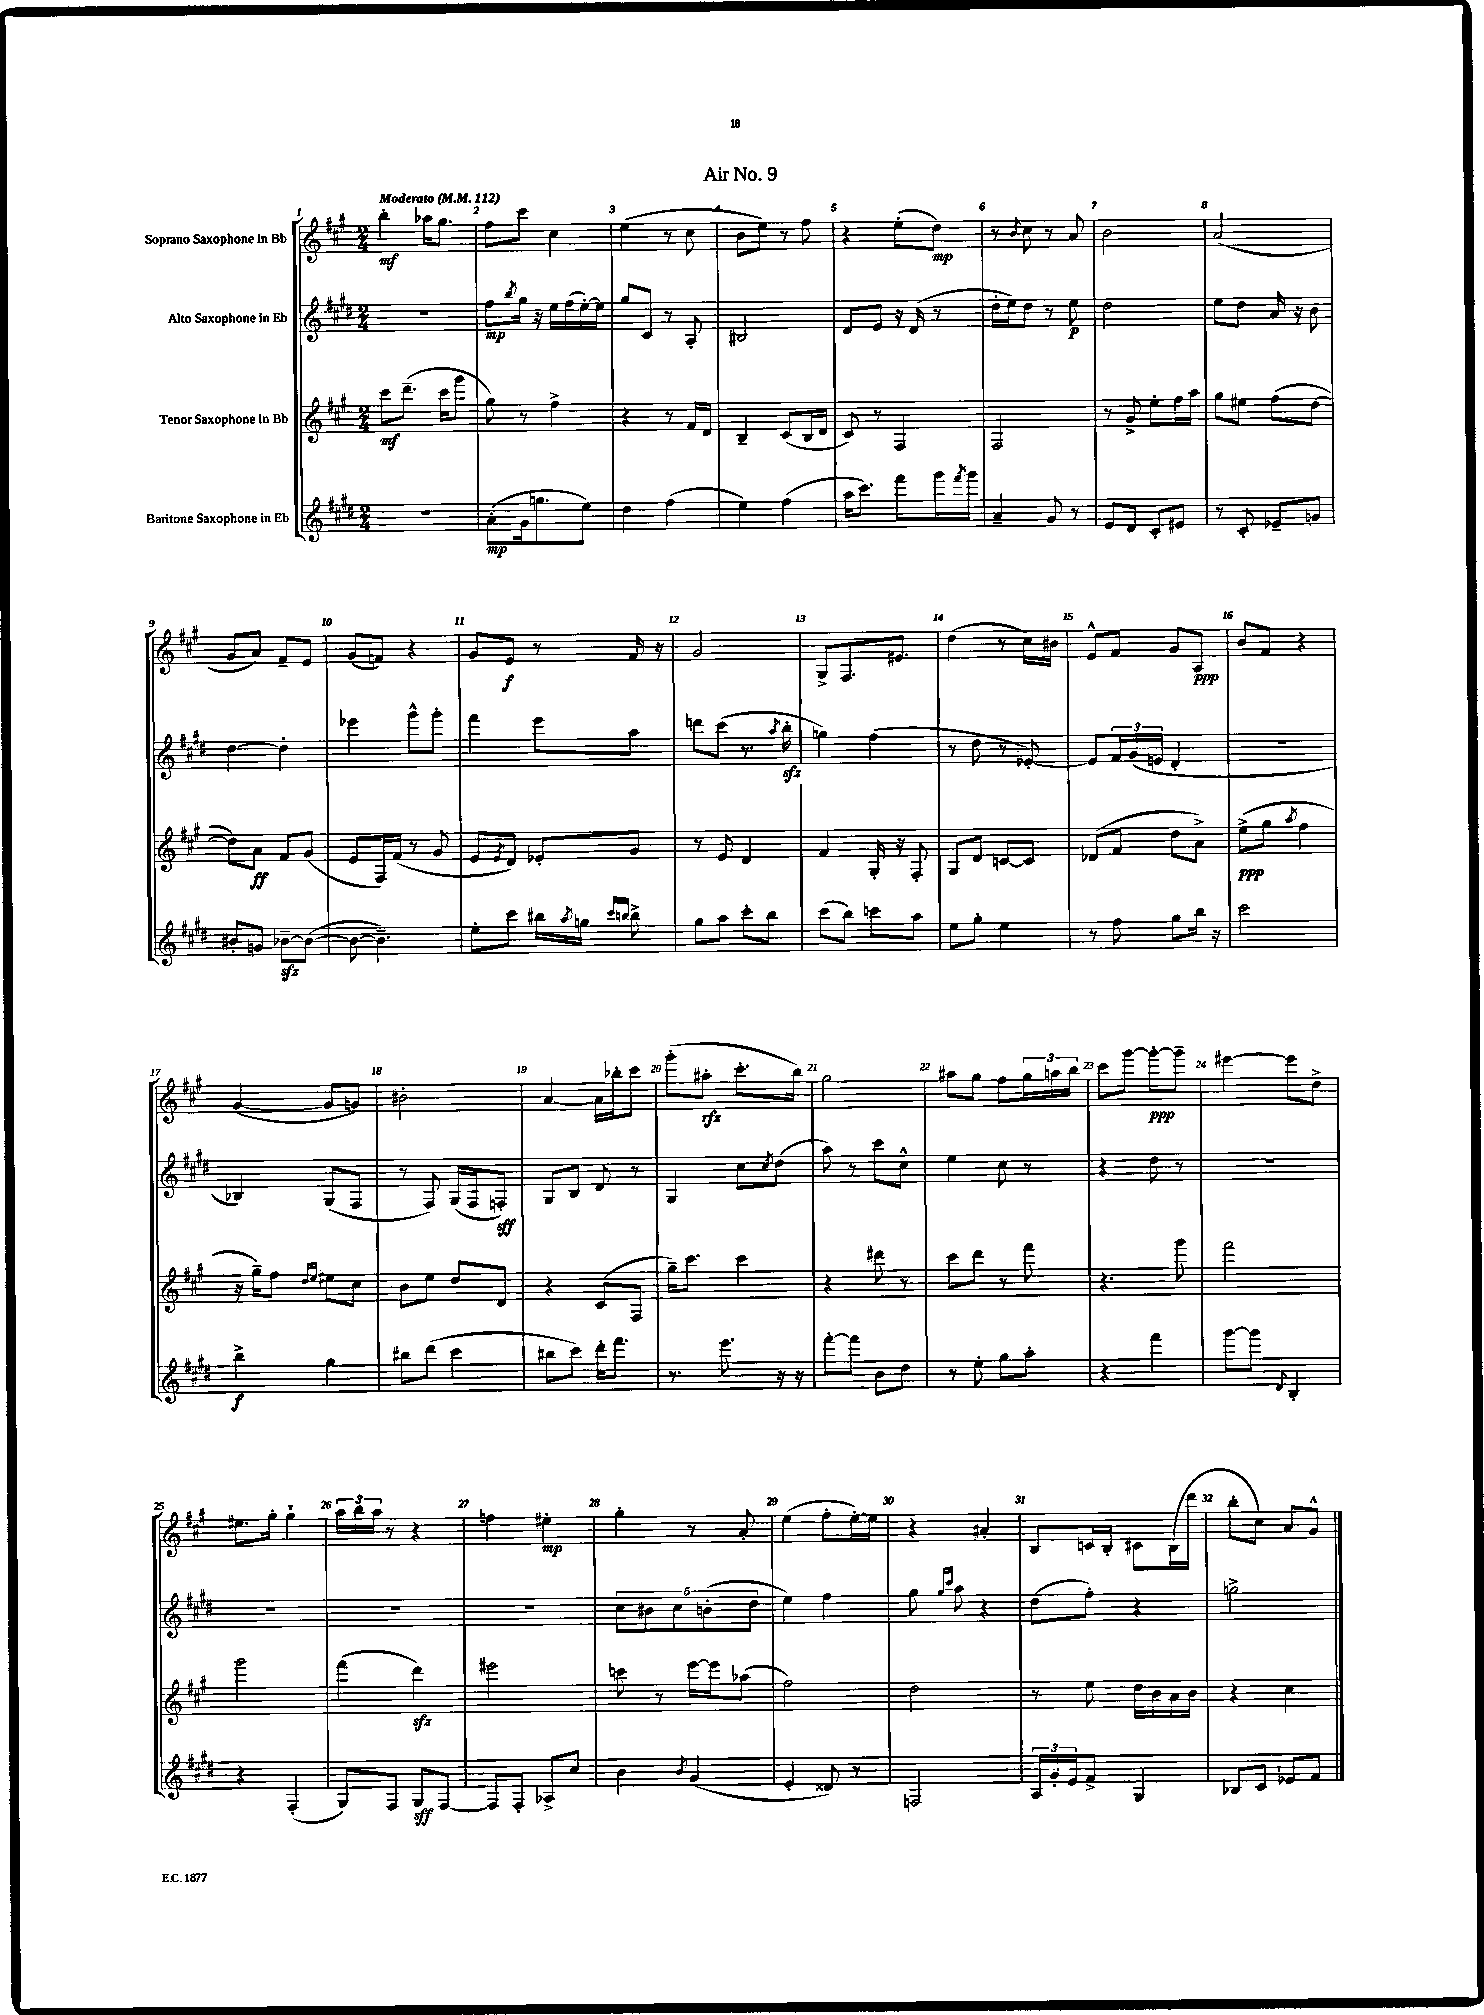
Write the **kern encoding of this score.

**kern	**dynam	**kern	**dynam	**kern	**dynam	**kern	**dynam
*part4	*part4	*part3	*part3	*part2	*part2	*part1	*part1
*staff4	*staff4	*staff3	*staff3	*staff2	*staff2	*staff1	*staff1
*I"Baritone Saxophone in Eb	*	*I"Tenor Saxophone in Bb	*	*I"Alto Saxophone in Eb	*	*I"Soprano Saxophone in Bb	*
*clefG2	*	*clefG2	*	*clefG2	*	*clefG2	*
*k[f#c#g#d#]	*	*k[f#c#g#]	*	*k[f#c#g#d#]	*	*k[f#c#g#]	*
*M2/4	*	*M2/4	*	*M2/4	*	*M2/4	*
*MM112	*	*MM112	*	*MM112	*	*MM112	*
=1	=1	=1	=1	=1	=1	=1	=1
!	!	!	!	!	!	!LO:TX:a:B:t=Moderato	!
2r	.	8ccc#\L	mf	2r	.	4bb'\	mf
.	.	(8.ddd~\J	.	.	.	.	.
.	.	.	.	.	.	16aa-X\KL	.
.	.	16ccc#\KL	.	.	.	8.gg#\J	.
.	.	8ggg#\J	.	.	.	.	.
=2	=2	=2	=2	=2	=2	=2	=2
(8a'\L	mp	8gg#\)	.	8ff#\L	mp	8ff#\L	.
.	.	.	.	8qbb/	.	.	.
16g#\k	.	8r	.	16gg#\Jk	.	8ccc#\J	.
8.ggn\	.	.	.	16r	.	.	.
.	.	4ff#^\	.	16ee\LL	.	4cc#\	.
.	.	.	.	(16ff#\	.	.	.
8ee\J)	.	.	.	[16ee'\)	.	.	.
.	.	.	.	16ee\JJ]	.	.	.
=3	=3	=3	=3	=3	=3	=3	=3
4dd#\	.	4r	.	8gg#/L	.	(4ee\	.
.	.	.	.	8c#/J	.	.	.
(4ff#\	.	8r	.	8r	.	8r	.
.	.	16f#/LL	.	8A'/	.	8cc#\	.
.	.	16d/JJ	.	.	.	.	.
=4	=4	=4	=4	=4	=4	=4	=4
4ee\)	.	4B~/	.	2B#X/	.	8b\L	.
.	.	.	.	.	.	8ee\J)	.
(4ff#\	.	(8c#/L	.	.	.	8r	.
.	.	16B/L	.	.	.	8ff#\	.
.	.	16d/JJ	.	.	.	.	.
=5	=5	=5	=5	=5	=5	=5	=5
16aa\KL	.	8c#/)	.	8d#/L	.	4r	.
8.ccc#\J)	.	.	.	.	.	.	.
.	.	8r	.	8e/J	.	.	.
8fff#\L	.	4F#/	.	16r	.	(8ee'\L	.
.	.	.	.	(16d#/	.	.	.
16ggg#\L	.	.	.	8r	.	8dd\J)	mp
8qfff#/	.	.	.	.	.	.	.
16ggg#\JJ	.	.	.	.	.	.	.
=6	=6	=6	=6	=6	=6	=6	=6
4a~/	.	2F#/	.	16dd#'\LL	.	8r	.
.	.	.	.	16ee\J)	.	.	.
.	.	.	.	.	.	8qb/	.
.	.	.	.	8dd#\J	.	8cc#\	.
8g#/	.	.	.	8r	.	8r	.
8r	.	.	.	8ee\	p	8a/	.
=7	=7	=7	=7	=7	=7	=7	=7
8e/L	.	8r	.	2dd#\	.	2b\	.
8d#/J	.	8g#^/	.	.	.	.	.
8c#'/L	.	8ee'\L	.	.	.	.	.
8e#X/J	.	16ff#\L	.	.	.	.	.
.	.	16aa\JJ	.	.	.	.	.
=8	=8	=8	=8	=8	=8	=8	=8
8r	.	8gg#\L	.	8ee\L	.	(2a/	.
8c#'/	.	8ee#X\J	.	8dd#\J	.	.	.
8e-X~/L	.	(8ff#\L	.	16a/	.	.	.
.	.	.	.	16r	.	.	.
8gn/J	.	[8dd\J	.	8b\	.	.	.
!!LO:LB:g=z
=9	=9	=9	=9	=9	=9	=9	=9
8b#X'/L	.	8dd\L])	.	[4dd#\	.	8g#/L	.
8gn/J	.	8a\J	ff	.	.	8a/J)	.
[8b-Xzz~\L	.	8f#/L	.	4dd#'\]	.	8f#~/L	.
(8b-\J_	.	(8g#/J	.	.	.	8e/J	.
=10	=10	=10	=10	=10	=10	=10	=10
8b-\_	.	8e/L	.	4eee-X\	.	(8g#/L	.
4.b-~\])	.	16F#/L)	.	.	.	8fn/J)	.
.	.	(16f#/JJ	.	.	.	.	.
.	.	8r	.	8ggg#^^\L	.	4r	.
.	.	8g#/	.	8ggg#'\J	.	.	.
=11	=11	=11	=11	=11	=11	=11	=11
8ee'\L	.	8e/L	.	4fff#\	.	8g#/L	.
.	.	8qe/	.	.	.	.	.
8ccc#\J	.	8d/J)	.	.	.	8e/J	f
16bb#X\LL	.	8e-X'/L	.	8eee\L	.	8r	.
8qaa/	.	.	.	.	.	.	.
16ggn\JJ	.	.	.	.	.	.	.
16qqccc#/LL	.	.	.	.	.	.	.
16qqbbn/JJ	.	.	.	.	.	.	.
8bb^\	.	8g#/J	.	8aa\J	.	16f#/	.
.	.	.	.	.	.	16r	.
=12	=12	=12	=12	=12	=12	=12	=12
8gg#\L	.	8r	.	8dddn\L	.	2g#/	.
8aa\J	.	8e/	.	(8ccc#\J	.	.	.
8ccc#'\L	.	4d/	.	8.r	.	.	.
8bb\J	.	.	.	.	.	.	.
.	.	.	.	8qaa/	.	.	.
.	.	.	.	16bbzz'\	.	.	.
=13	=13	=13	=13	=13	=13	=13	=13
(8ccc#\L	.	4f#/	.	4ggn\)	.	8G#^/L	.
8bb\J)	.	.	.	.	.	8.F#/	.
8cccn\L	.	16G#'/	.	(4ff#\	.	.	.
.	.	16r	.	.	.	8.e#X/J	.
8aa\J	.	8F#'/	.	.	.	.	.
=14	=14	=14	=14	=14	=14	=14	=14
8ee\L	.	8G#/L	.	8r	.	(4dd\	.
8gg#'\J	.	8d/J	.	8dd#\	.	.	.
4ee\	.	[8cn/L	.	8r	.	8r	.
.	.	8c/J]	.	[8e-X'/)	.	16cc#\LL)	.
.	.	.	.	.	.	16b#X\JJ	.
=15	=15	=15	=15	=15	=15	=15	=15
8r	.	(8d-X/L	.	8e-/L]	.	8e^^/L	.
8ff#\	.	8f#/J	.	24f#/L	.	8f#/J	.
.	.	.	.	(24g#/	.	.	.
.	.	.	.	24en/JJ	.	.	.
8gg#\L	.	8dd\L	.	4d#'/	.	8g#/L	.
16bb\Jk	.	8a^\J)	.	.	.	8A/J	ppp
16r	.	.	.	.	.	.	.
=16	=16	=16	=16	=16	=16	=16	=16
2ccc#\	.	(8ee^\L	ppp	2r	.	8b/L	.
.	.	8gg#\J	.	.	.	8f#/J	.
.	.	8qaa/	.	.	.	.	.
.	.	4ff#\	.	.	.	4r	.
!!LO:LB:g=z
=17	=17	=17	=17	=17	=17	=17	=17
4bb^\	f	16r	.	4B-X/)	.	([4g#/	.
.	.	16gg#~\KL)	.	.	.	.	.
.	.	8ff#\J	.	.	.	.	.
.	.	16qqdd/LL	.	.	.	.	.
.	.	16qqee/JJ	.	.	.	.	.
4gg#\	.	8ee#X\L	.	(8G#/L	.	8g#/L]	.
.	.	8cc#\J	.	8F#/J	.	8gn/J)	.
=18	=18	=18	=18	=18	=18	=18	=18
8bb#X\L	.	8b\L	.	8r	.	2b#X'\	.
(8ddd#\J	.	8ee\J	.	8F#/)	.	.	.
4ccc#\	.	8dd/L	.	(16G#/LL	.	.	.
.	.	.	.	16F#/J	.	.	.
.	.	8d/J	.	8Fn'/J)	sff	.	.
=19	=19	=19	=19	=19	=19	=19	=19
8bb#X\L	.	4r	.	8G#/L	.	[4a/	.
8ccc#\J)	.	.	.	8B/J	.	.	.
16ddd#'\KL	.	(8c#/L	.	8d#/	.	16a\LL]	.
8.fff#\J	.	.	.	.	.	16bb-X'\J	.
.	.	8F#/J	.	8r	.	8ccc#\J	.
=20	=20	=20	=20	=20	=20	=20	=20
8.r	.	16gg#~\KL)	.	4G#/	.	(8ggg#'\L	.
.	.	8.ccc#\J	.	.	.	.	.
.	.	.	.	.	.	8aa#X'\J	rfz
8.eee\	.	.	.	.	.	.	.
.	.	4ccc#\	.	8cc#\L	.	8.ccc#'\L	.
.	.	.	.	8qcc#/	.	.	.
16r	.	.	.	(8dd#\J	.	.	.
16r	.	.	.	.	.	16bb\Jk)	.
=21	=21	=21	=21	=21	=21	=21	=21
[8fff#'\L	.	4r	.	8aa\)	.	2gg#\	.
8fff#\J]	.	.	.	8r	.	.	.
8b\L	.	8ddd#X\	.	8ccc#\L	.	.	.
8dd#\J	.	8r	.	8cc#^^\J	.	.	.
=22	=22	=22	=22	=22	=22	=22	=22
8r	.	8ccc#\L	.	4ee\	.	8aa#X\L	.
8ee'\	.	8ddd\J	.	.	.	8gg#\J	.
8gg#\L	.	8r	.	8cc#\	.	8ff#\L	.
8aa'\J	.	8fff#\	.	8r	.	24gg#\L	.
.	.	.	.	.	.	24aan\	.
.	.	.	.	.	.	24bb\JJ	.
=23	=23	=23	=23	=23	=23	=23	=23
4r	.	4.r	.	4r	.	8ccc#\L	.
.	.	.	.	.	.	[8ggg#\J	.
4fff#\	.	.	.	8dd#\	.	8ggg#'\L_	ppp
.	.	8ggg#\	.	8r	.	8ggg#~\J]	.
=24	=24	=24	=24	=24	=24	=24	=24
[8ggg#\L	.	2fff#\	.	2r	.	[4eee#X\	.
8ggg#\J]	.	.	.	.	.	.	.
8qqd#/	.	.	.	.	.	.	.
4B'/	.	.	.	.	.	8eee#\L]	.
.	.	.	.	.	.	8dd^\J	.
!!LO:LB:g=z
=25	=25	=25	=25	=25	=25	=25	=25
4r	.	2ggg#\	.	2r	.	8.ee#X\L	.
.	.	.	.	.	.	16gg#'\Jk	.
(4F#'/	.	.	.	.	.	4gg#`\	.
=26	=26	=26	=26	=26	=26	=26	=26
8G#/L)	.	(4fff#\	.	2r	.	24aa\LL	.
.	.	.	.	.	.	24bb\	.
.	.	.	.	.	.	24aa\JJ	.
8F#/J	.	.	.	.	.	8r	.
8G#/L	sff	4dddzz\)	.	.	.	4r	.
[8F#/J	.	.	.	.	.	.	.
=27	=27	=27	=27	=27	=27	=27	=27
8F#/L]	.	2eee#X\	.	2r	.	4ffn\	.
8F#'/J	.	.	.	.	.	.	.
8A-X^/L	.	.	.	.	.	4ee#X'\	mp
8cc#/J	.	.	.	.	.	.	.
=28	=28	=28	=28	=28	=28	=28	=28
4b\	.	8cccn\	.	10cc#\L	.	4gg#'\	.
.	.	.	.	10b#X\	.	.	.
.	.	8r	.	.	.	.	.
.	.	.	.	10cc#\	.	.	.
8qb/	.	.	.	.	.	.	.
(4g#/	.	[16eee\LL	.	.	.	8r	.
.	.	.	.	(10bn'\	.	.	.
.	.	16eee\J]	.	.	.	.	.
.	.	(8aa-X\J	.	.	.	8a'/	.
.	.	.	.	10dd#\J	.	.	.
=29	=29	=29	=29	=29	=29	=29	=29
4e'/	.	2ff#\)	.	4ee\)	.	(4ee\	.
8d##X/)	.	.	.	4ff#\	.	8ff#'\L	.
8r	.	.	.	.	.	[16ee'\L)	.
.	.	.	.	.	.	16ee\JJ]	.
=30	=30	=30	=30	=30	=30	=30	=30
2Fn/	.	2dd\	.	8gg#\	.	4r	.
.	.	.	.	16qqgg#/LL	.	.	.
.	.	.	.	16qqccc#/JJ	.	.	.
.	.	.	.	8aa\	.	.	.
.	.	.	.	4r	.	4a#X'/	.
=31	=31	=31	=31	=31	=31	=31	=31
24A/LL	.	8r	.	(8dd#\L	.	8B/L	.
24g#'/	.	.	.	.	.	.	.
24e/J	.	.	.	.	.	.	.
8f#^/J	.	8ee\	.	8ff#'\J)	.	16cn/L	.
.	.	.	.	.	.	16B'/JJ	.
4G#/	.	16dd\LL	.	4r	.	8c#X\L	.
.	.	16b\	.	.	.	.	.
.	.	16a\	.	.	.	(16B\L	.
.	.	16b\JJ	.	.	.	16ddd\JJ	.
=32	=32	=32	=32	=32	=32	=32	=32
8B-X/L	.	4r	.	2ggn^\	.	8bb'\L	.
8c#/J	.	.	.	.	.	8cc#\J)	.
8e-X/L	.	4cc#\	.	.	.	8a/L	.
8f#/J	.	.	.	.	.	8g#^^/J	.
==	==	==	==	==	==	==	==
*-	*-	*-	*-	*-	*-	*-	*-
